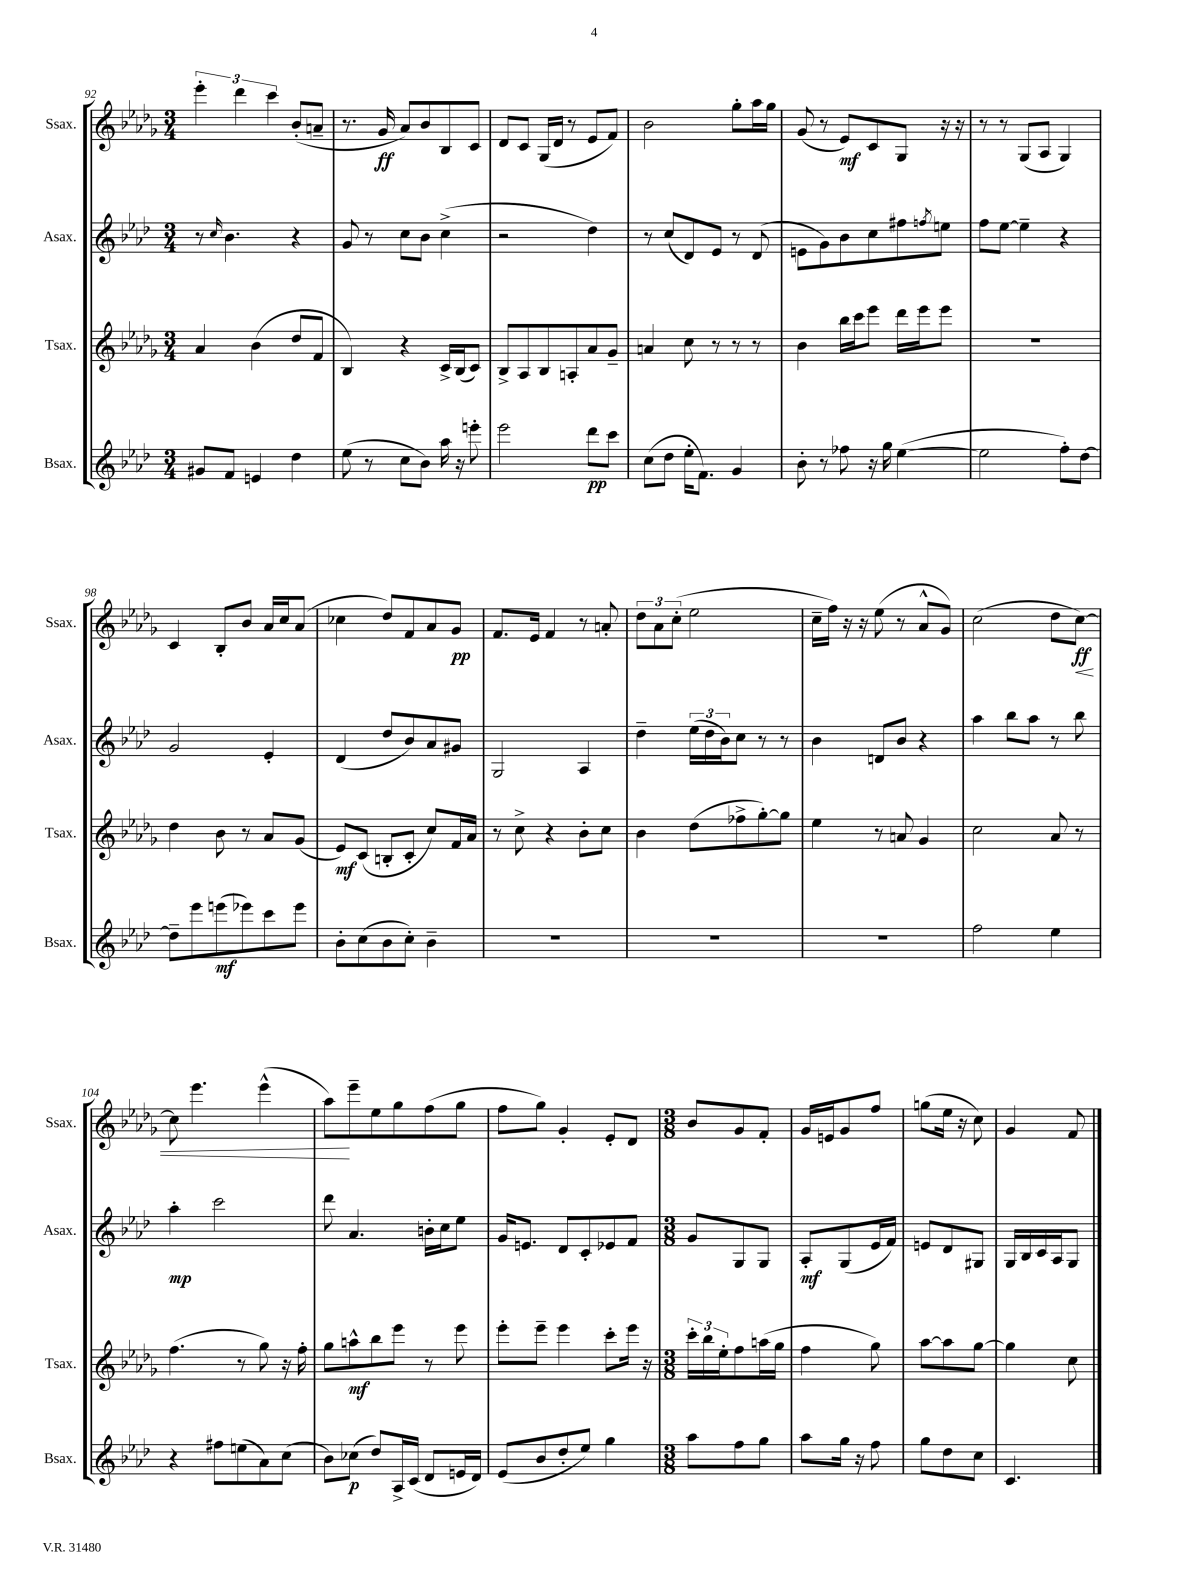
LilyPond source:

<<
\new StaffGroup <<
\new Staff = "s0" \with { instrumentName = "Ssax." shortInstrumentName = "Ssax." } {
    \clef treble \key des \major \numericTimeSignature \time 3/4
    \tuplet 3/2 { ees'''4-. des'''4 c'''4 } bes'8-.( a'8-- |
    r8. ges'16\ff aes'8) bes'8 bes8 c'8 |
    des'8 c'8 ges16( des'16 r8 ees'8 f'8) |
    bes'2 ges''8-. aes''16 ges''16 |
    ges'8( r8 ees'8\mf) c'8 ges8 r16 r16 |
    r8 r8 ges8( aes8 ges4) |
    c'4 bes8-. bes'8 aes'16 c''16 aes'8( |
    ces''4 des''8) f'8 aes'8 ges'8\pp |
    f'8. ees'16 f'4 r8 a'8-. |
    \tuplet 3/2 { des''8 aes'8 c''8-.( } ees''2 |
    c''16-- f''16) r16 r16 ees''8( r8 aes'8-^ ges'8) |
    c''2( des''8 c''8~\ff\<) |
    c''8 ees'''4. ees'''4-^( |
    aes''8\!) ees'''8-- ees''8 ges''8 f''8( ges''8 |
    f''8 ges''8) ges'4-. ees'8-. des'8 |
    \numericTimeSignature \time 3/8 bes'8 ges'8 f'8-. |
    ges'16 e'16 ges'8 f''8 |
    g''8( ees''16 r16 c''8) |
    ges'4 f'8 \bar "|." |
}
\new Staff = "s1" \with { instrumentName = "Asax." shortInstrumentName = "Asax." } {
    \clef treble \key aes \major \numericTimeSignature \time 3/4
    r8 \grace { c''16 } bes'4. r4 |
    g'8 r8 c''8 bes'8 c''4->( |
    r2 des''4) |
    r8 c''8( des'8) ees'8 r8 des'8( |
    e'8 g'8) bes'8 c''8 fis''8 \acciaccatura { f''8 } e''8 |
    f''8 ees''8~ ees''4-- r4 |
    g'2 ees'4-. |
    des'4( des''8 bes'8) aes'8 gis'8 |
    g2 aes4 |
    des''4-- \tuplet 3/2 { ees''16( des''16 bes'16) } c''8 r8 r8 |
    bes'4 d'8 bes'8 r4 |
    aes''4 bes''8 aes''8 r8 bes''8 |
    aes''4-.\mp c'''2 |
    des'''8 aes'4. b'16-. c''16 ees''8 |
    g'16 e'8. des'8 c'8-. ees'8 f'8 |
    \numericTimeSignature \time 3/8 g'8 g8 g8 |
    aes8-.\mf g8( ees'16 f'16) |
    e'8 des'8 gis8 |
    g16 bes16 c'16 aes16 g8 \bar "|." |
}
\new Staff = "s2" \with { instrumentName = "Tsax." shortInstrumentName = "Tsax." } {
    \clef treble \key des \major \numericTimeSignature \time 3/4
    aes'4 bes'4( des''8 f'8 |
    bes4) r4 c'16-> bes16( c'8) |
    bes8-> aes8 bes8 a8-. aes'8 ges'8-- |
    a'4 c''8 r8 r8 r8 |
    bes'4 bes''16 c'''16 ees'''8 des'''16 ees'''16 ees'''8 |
    R2. |
    des''4 bes'8 r8 aes'8 ges'8( |
    ees'8\mf) c'8( b8-. c'8-. c''8) f'16 aes'16 |
    r8 c''8-> r4 bes'8-. c''8 |
    bes'4 des''8( fes''8-> ges''8~-.) ges''8 |
    ees''4 r8 a'8 ges'4 |
    c''2 aes'8 r8 |
    f''4.( r8 ges''8) r16 f''16-. |
    ges''8 a''8-^\mf bes''8 ees'''8 r8 ees'''8 |
    ees'''8-. ees'''8-- ees'''4 c'''8-. ees'''16 r16 |
    \numericTimeSignature \time 3/8 \tuplet 3/2 { c'''16-. bes''16 ees''16-. } f''8 a''16( ges''16 |
    f''4 ges''8) |
    aes''8~ aes''8 ges''8~ |
    ges''4 c''8 \bar "|." |
}
\new Staff = "s3" \with { instrumentName = "Bsax." shortInstrumentName = "Bsax." } {
    \clef treble \key aes \major \numericTimeSignature \time 3/4
    gis'8 f'8 e'4 des''4 |
    ees''8( r8 c''8 bes'8) aes''16 r16 e'''8-. |
    ees'''2 des'''8\pp c'''8 |
    c''8( des''8 ees''16-. f'8.) g'4 |
    bes'8-. r8 fes''8 r16 g''16 ees''4~( |
    ees''2 f''8-.) des''8~ |
    des''8-- ees'''8 e'''8\mf( ees'''8) c'''8 ees'''8 |
    bes'8-. c''8( bes'8 c''8-.) bes'4-- |
    R2. |
    R2. |
    R2. |
    f''2 ees''4 |
    r4 fis''8 e''8( aes'8) c''8( |
    bes'8) ces''8\p( des''8) aes16-> c'16( des'8 e'16 des'16) |
    ees'8( bes'8 des''8-. ees''8) g''4 |
    \numericTimeSignature \time 3/8 aes''8 f''8 g''8 |
    aes''8 g''16 r16 f''8 |
    g''8 des''8 c''8 |
    c'4. \bar "|." |
}
>>
>>
\layout { \context { \Score currentBarNumber = #92 } }
